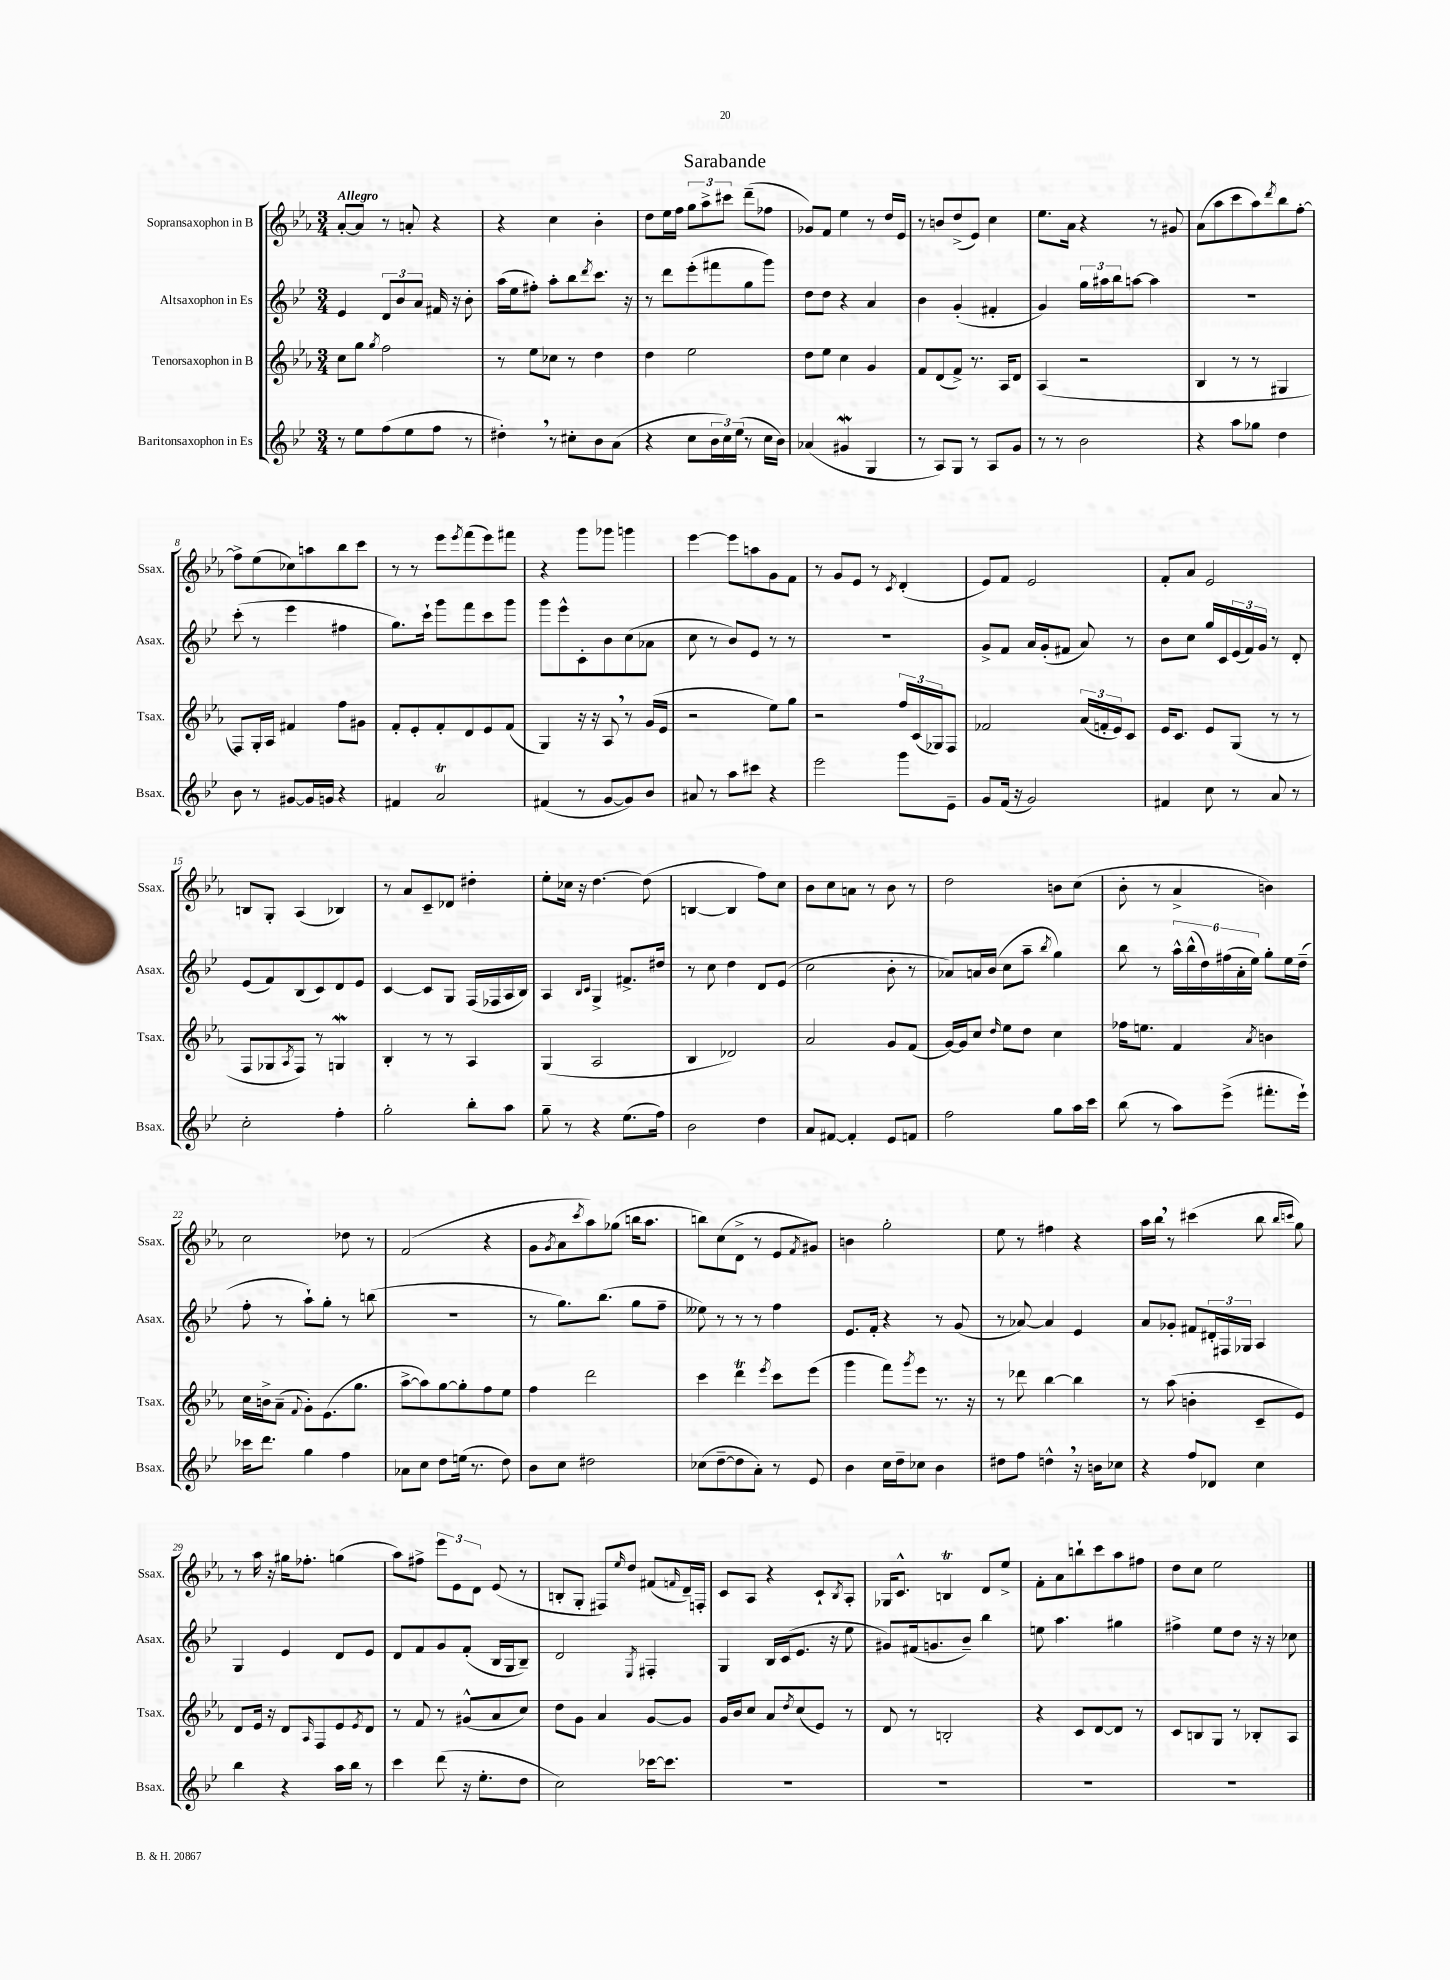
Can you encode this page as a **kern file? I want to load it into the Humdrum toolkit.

**kern	**kern	**kern	**kern
*part4	*part3	*part2	*part1
*staff4	*staff3	*staff2	*staff1
*I"Baritonsaxophon in Es	*I"Tenorsaxophon in B	*I"Altsaxophon in Es	*I"Sopransaxophon in B
*I'Bsax.	*I'Tsax.	*I'Asax.	*I'Ssax.
*clefG2	*clefG2	*clefG2	*clefG2
*k[b-e-]	*k[b-e-a-]	*k[b-e-]	*k[b-e-a-]
*M3/4	*M3/4	*M3/4	*M3/4
=1	=1	=1	=1
!	!	!	!LO:TX:a:B:t=Allegro
8r	8cc\L	4e-/	[8a-'/L
8ee-\L	8gg\J	.	8a-/J]
.	8qgg/	.	.
(8ff\	2ff\	12d/L	8r
.	.	12b-/	.
8ee-\	.	.	8an'/
.	.	12a/J	.
8ff\J	.	16f#X/	4r
.	.	16r	.
8r	.	8b-'\	.
=2	=2	=2	=2
4dd#X',\)	8r	(16aa\LL	4r
.	.	16ee-\J	.
.	8ee-\L	8ff#X'\J)	.
8r	8cc-X\J	8aa'\L	4cc\
8cc#X'\L	8r	8bb-\	.
.	.	8qddd/	.
8b-\	4dd\	8.ccc\J	4b-'\
(8a\J	.	.	.
.	.	16r	.
=3	=3	=3	=3
4r	4dd\	8r	8dd\L
.	.	8ddd\L	16ee-\L
.	.	.	16ff\JJ
8cc\L	2ee-\	(8eee-'\	12gg\L
.	.	.	12aa-^\
24b-\L	.	8fff#X\	.
24cc\)	.	.	12ccc#X\J
(24ee-\JJ	.	.	.
8r	.	8gg\	(8ddd~\L
16cc\LL	.	8ggg\J)	8ff-X\J
16b-\JJ)	.	.	.
=4	=4	=4	=4
(4a-X/	8dd\L	8dd\L	8g-X/L)
.	8ee-\J	8dd\J	8f/J
4g#XW/	4cc\	4r	4ee-\
4G/	4g/	4a/	8r
.	.	.	16dd/LL
.	.	.	16e-/JJ
=5	=5	=5	=5
8r	8f/L	4b-\	8r
8A/L)	(8d/	.	8bn/L
8G/J	8f^/J)	(4g'/	(8dd^/
8r	8.r	.	8e-/J)
8A/L	.	4f#X'/	4cc\
.	16A-/KL	.	.
8g/J	8d/J	.	.
=6	=6	=6	=6
8r	(4A-/	4g/)	8.ee-\L
8r	.	.	.
.	.	.	16a-\Jk
2b-\	2r	24gg\LL	4r
.	.	24aa#X\	.
.	.	24bb-\J	.
.	.	[8aan\J	.
.	.	4aa\]	8r
.	.	.	8g#X/
=7	=7	=7	=7
4r	4B-/	2.r	(8a-\L
.	.	.	8aa-\
8aa\L	8r	.	8ccc\
8gg-X\J	8r	.	8aa-\)
.	.	.	8qddd/
4dd\	4G#X/	.	8bb-\
.	.	.	[8ff'\J
!!LO:LB:g=z
=8	=8	=8	=8
8b-\	8F/L)	(8ccc'\	8ff^\L]
8r	16G'/L	8r	(8ee-\
.	16A-/JJ	.	.
[8g#X/L	4f#X/	4eee-\	8cc-X\)
16g#/L]	.	.	8aan\
16gn/JJ	.	.	.
4r	8ff\L	4ff#X\	8bb-\
.	8g#X\J	.	8ccc\J
=9	=9	=9	=9
4f#X/	8f'/L	8.gg\L)	8r
.	8e-'/	.	8r
.	.	16ccc`\Jk	.
2at/	8f'/	8ggg\L	8eee-\L
.	.	.	8qeee-/
.	8d/	8fff\	(8fff\
.	8e-/	8ccc\	8eee-\)
.	(8f/J	8ggg\J	8fff#X\J
=10	=10	=10	=10
(4f#X/	4G/)	8ggg\L	4r
.	.	8eee-^^\	.
8r	16r	8c'\	8ggg\L
.	16r	.	.
[8g/L	8A-,/	8b-\	8ggg-X\J
8g/])	8r	(8cc\	4gggn\
8b-/J	(16g/LL	8a-X\J	.
.	16e-/JJ	.	.
=11	=11	=11	=11
8a#X/	2r	8cc\	[4eee-\
8r	.	8r	.
8aa\L	.	8b-/L)	8eee-\L]
8ccc#X\J	.	8e-/J	8aan\
4r	8ee-\L)	8r	8g\
.	8gg\J	8r	8f\J
=12	=12	=12	=12
2eee-\	2r	2.r	8r
.	.	.	8g/L
.	.	.	8e-/J
.	.	.	8r
.	.	.	8qc/
8ggg\L	24ff/LL	.	(4d'/
.	(24c/	.	.
.	24G-X/J)	.	.
8e-~\J	8F/J	.	.
=13	=13	=13	=13
8g/L	2f-X/	8g^/L	8e-/L)
(16f/Jk	.	8f/J	8f/J
16r	.	.	.
2g/)	.	16a/LL	2e-/
.	.	(16g'/J	.
.	.	8f#X/J	.
.	(24a-/LL	8a/)	.
.	24fn'/	.	.
.	24e-/J)	.	.
.	8c/J	8r	.
=14	=14	=14	=14
4f#X/	16e-/KL	8b-\L	8f'/L
.	8.c/J	.	.
.	.	8cc\J	8a-/J
8cc\	8e-/L	16gg/LL	2e-/
.	.	16c/	.
8r	(8G/J	(24e-/	.
.	.	24f/)	.
.	.	24g/JJ	.
8a/	8r	8r	.
8r	8r	8d'/	.
!!LO:LB:g=z
=15	=15	=15	=15
2cc'\	8F/L	(8e-/L	8Bn/L
.	8G-X/	8f/)	8G'/J
.	8qA-/	.	.
.	8F/J)	(8B-/	(4A-/
.	8r	8c/)	.
4ff'\	4GnW/	8d/	4B-X/)
.	.	8e-/J	.
=16	=16	=16	=16
2gg'\	4B-'/	[4c/	8r
.	.	.	8a-/L
.	8r	8c/L]	8c~/
.	8r	8G/J	8d-X/J
8bb-'\L	4A-/	(16F/LL	4dd#X'\
.	.	16F-X/	.
8aa\J	.	16A/	.
.	.	16B-/JJ)	.
=17	=17	=17	=17
8gg~\	(4G/	4A/	8ee-'\L
8r	.	.	16cc-X\Jk
.	.	.	16r
.	.	16qqB-/LL	.
.	.	16qqc/JJ	.
4r	2A-/	4G^/	[4.dd\
(8.ee-\L	.	8.f#X^/L	.
.	.	.	(8dd\]
16ff\Jk)	.	16dd#X/Jk	.
=18	=18	=18	=18
2b-\	4B-/	8r	[4Bn/
.	.	8cc\	.
.	2d-X/)	4dd\	4B/]
4dd\	.	8d/L	8ff\L)
.	.	(8e-/J	8cc\J
=19	=19	=19	=19
8a/L	2a-/	2cc\	8b-\L
[8f#X/J	.	.	8cc\
4f#'/]	.	.	8an\J
.	.	.	8r
8e-/L	8g/L	8b-'\	8b-\
8fn/J	(8f/J	8r	8r
=20	=20	=20	=20
2ff\	[16g/LL)	8a-X/L)	2dd\
.	16g/J]	.	.
.	8cc/J	16an/L	.
.	.	(16b-/JJ	.
.	16qqdd/	.	.
.	8ee-\L	8cc\L	.
.	8dd\J	8aa~\J	.
.	.	8qbb-/	.
8gg\L	4cc\	4gg\)	8bn\L
16aa\L	.	.	(8cc\J
16ccc\JJ	.	.	.
=21	=21	=21	=21
(8bb-\	16ff-X\KL	8bb-\	8b-'\
.	8.een\J	.	.
8r	.	8r	8r
8aa\L)	4f/	24aa^^\LL	4a-^/
.	.	(24bb-^^\	.
.	.	24dd\)	.
(8eee-^\J	.	(24ff#X\	.
.	.	24a'\	.
.	.	24ee-\JJ)	.
.	8qa-/	.	.
8.fff#X'\L	4bn\	8gg'\L	4bn\)
.	.	16ee-\L	.
16eee-`\Jk)	.	(16dd~\JJ	.
!!LO:LB:g=z
=22	=22	=22	=22
16ccc-X\KL	16cc\LL	8ff'\	2cc\
8.ddd\J	16bn^\J	.	.
.	(8a-~\J	8r	.
.	8qqf/	.	.
4gg\	8g'\L)	8aa`\L)	.
.	(8.e-\	8gg'\J	.
4ff\	.	8r	8dd-X\
.	8.gg\J	.	.
.	.	(8bbn\	8r
=23	=23	=23	=23
8a-X\L	[8aa-^\L	2.r	(2f/
8cc\J	8aa-\])	.	.
8dd\L	[8gg\	.	.
(16een\Jk	8gg'\]	.	.
8.r	.	.	.
.	8ff\	.	4r
8dd\)	8ee-\J	.	.
=24	=24	=24	=24
8b-\L	4ff\	8r	8g\L
.	.	.	8qg/
8cc\J	.	8.gg\L)	8a-\
.	.	.	8qccc/
2dd#X\	2ddd\	.	8aa-\)
.	.	(8.bb-\J	.
.	.	.	(8gg-X\J
.	.	8gg\L	16bbn\KL
.	.	.	8.aa-\J
.	.	8ff~\J	.
=25	=25	=25	=25
(8cc-X\L	4ccc\	8ee--X\)	8bbn\L)
[8dd~\	.	8r	(8cc\
8dd\]	4dddt\	8r	8d^\J
8a'\J)	.	8r	8r
.	8qeee-/	.	.
8r	8ccc\L	4ff\	8e-/L
.	.	.	8qf/
8e-/	(8eee-\J	.	8g#X/J)
=26	=26	=26	=26
4b-\	4ggg\	8.e-/L	4bn\
.	.	16f'/Jk	.
16cc\LL	8fff\L)	4r	2gg'\
16dd~\J	.	.	.
.	8qggg/	.	.
8cc-X\J	8eee-\J	.	.
4b-\	8.r	8r	.
.	.	(8g/	.
.	16r	.	.
=27	=27	=27	=27
8dd#X\L	8r	8r	8ee-\
8ff\J	8ddd-X\	[8a-X/)	8r
4ddn^^,\	[4bb-\	4a-/]	4ff#X\
16r	4bb-\]	4e-/	4r
16bn\KL	.	.	.
8cc-X\J	.	.	.
=28	=28	=28	=28
4r	8r	8a/L	16aa-\LL
.	.	.	16bb-,\JJ
.	(8aa-\	8g-X'/J	8r
8ff/L	4bn'\	8f#X/L	(4ccc#X\
8d-X/J	.	24d#X'/L	.
.	.	24F#X/	.
.	.	24G-X/JJ	.
4cc\	8c~/L	4A/	8bb-\
.	.	.	16qqbb-/LL
.	.	.	16qqcccn/JJ
.	8e-/J)	.	8gg\)
!!LO:LB:g=z
=29	=29	=29	=29
4bb-\	8d/L	4G/	8r
.	16e-/Jk	.	16aa-\
.	16r	.	16r
4r	8d/L	4e-/	16gg#X\KL
.	.	.	8.ff-X'\J
.	16qqA-/	.	.
.	8F/	.	.
16aa\LL	8e-/	8d/L	(4ggn\
16bb-\JJ	.	.	.
.	8qe-/	.	.
8r	8d/J	8e-/J	.
=30	=30	=30	=30
4ccc\	8r	8d/L	8aa-\L)
.	8f/	8f/	8ff#X^\J
(8ddd\	8r	8g/	12eee-\L
.	.	.	12e-\
16r	(8g#X^^/L	(8f'/J	.
.	.	.	12d\J
8.ee-'\L	.	.	.
.	8a-/	16B-/LL	(8e-/
.	.	16G/J	.
8dd\J	8cc/J)	8B-~/J)	8r
=31	=31	=31	=31
2cc\)	8dd\L	2d/	8Bn'/L
.	8g\J	.	8G'/J
.	4a-/	.	8F#X/L)
.	.	.	16qqee-/
.	.	.	8dd/J
.	.	8qE-/	.
[16ccc-X\KL	[8g/L	4F#X'/	(8f#X/L
8.ccc-\J]	.	.	.
.	.	.	16qqfn/
.	8g/J]	.	16d~/L)
.	.	.	16Fn'/JJ
=32	=32	=32	=32
2.r	16g/LL	4G/	8c/L
.	16b-/J	.	.
.	8cc/J	.	8A-/J
.	8a-/L	16B-/LL	4r
.	.	(16c/J	.
.	8qdd/	.	.
.	(8cc/	8.e-/J	.
.	8e-/J)	.	8c`/L
.	.	16r	.
.	.	.	8qB-/
.	8r	8ee-\	8A-'/J
=33	=33	=33	=33
2.r	8d/	8g#X/L)	16G-X/KL
.	.	.	8.c^^/J
.	8r	(16f#X/k	.
.	.	8.gn/	.
.	2Bn'/	.	4Bnt/
.	.	8b-~/J)	.
.	.	4bb-\	8d/L
.	.	.	8ee-^/J
=34	=34	=34	=34
2.r	4r	8een\	8f'\L
.	.	4.aa\	8a-\
.	8c/L	.	8bbn`\
.	[8d/	.	8ccc\
.	8d/J]	4gg#X\	8aa-\
.	8r	.	8ff#X\J
=35	=35	=35	=35
2.r	8c/L	4ff#X^\	8dd\L
.	8Bn/	.	8cc\J
.	8G/J	8ee-\L	2ee-\
.	8r	8dd\J	.
.	8B-X'/L	16r	.
.	.	16r	.
.	8A-/J	8cc-X\	.
==	==	==	==
*-	*-	*-	*-
